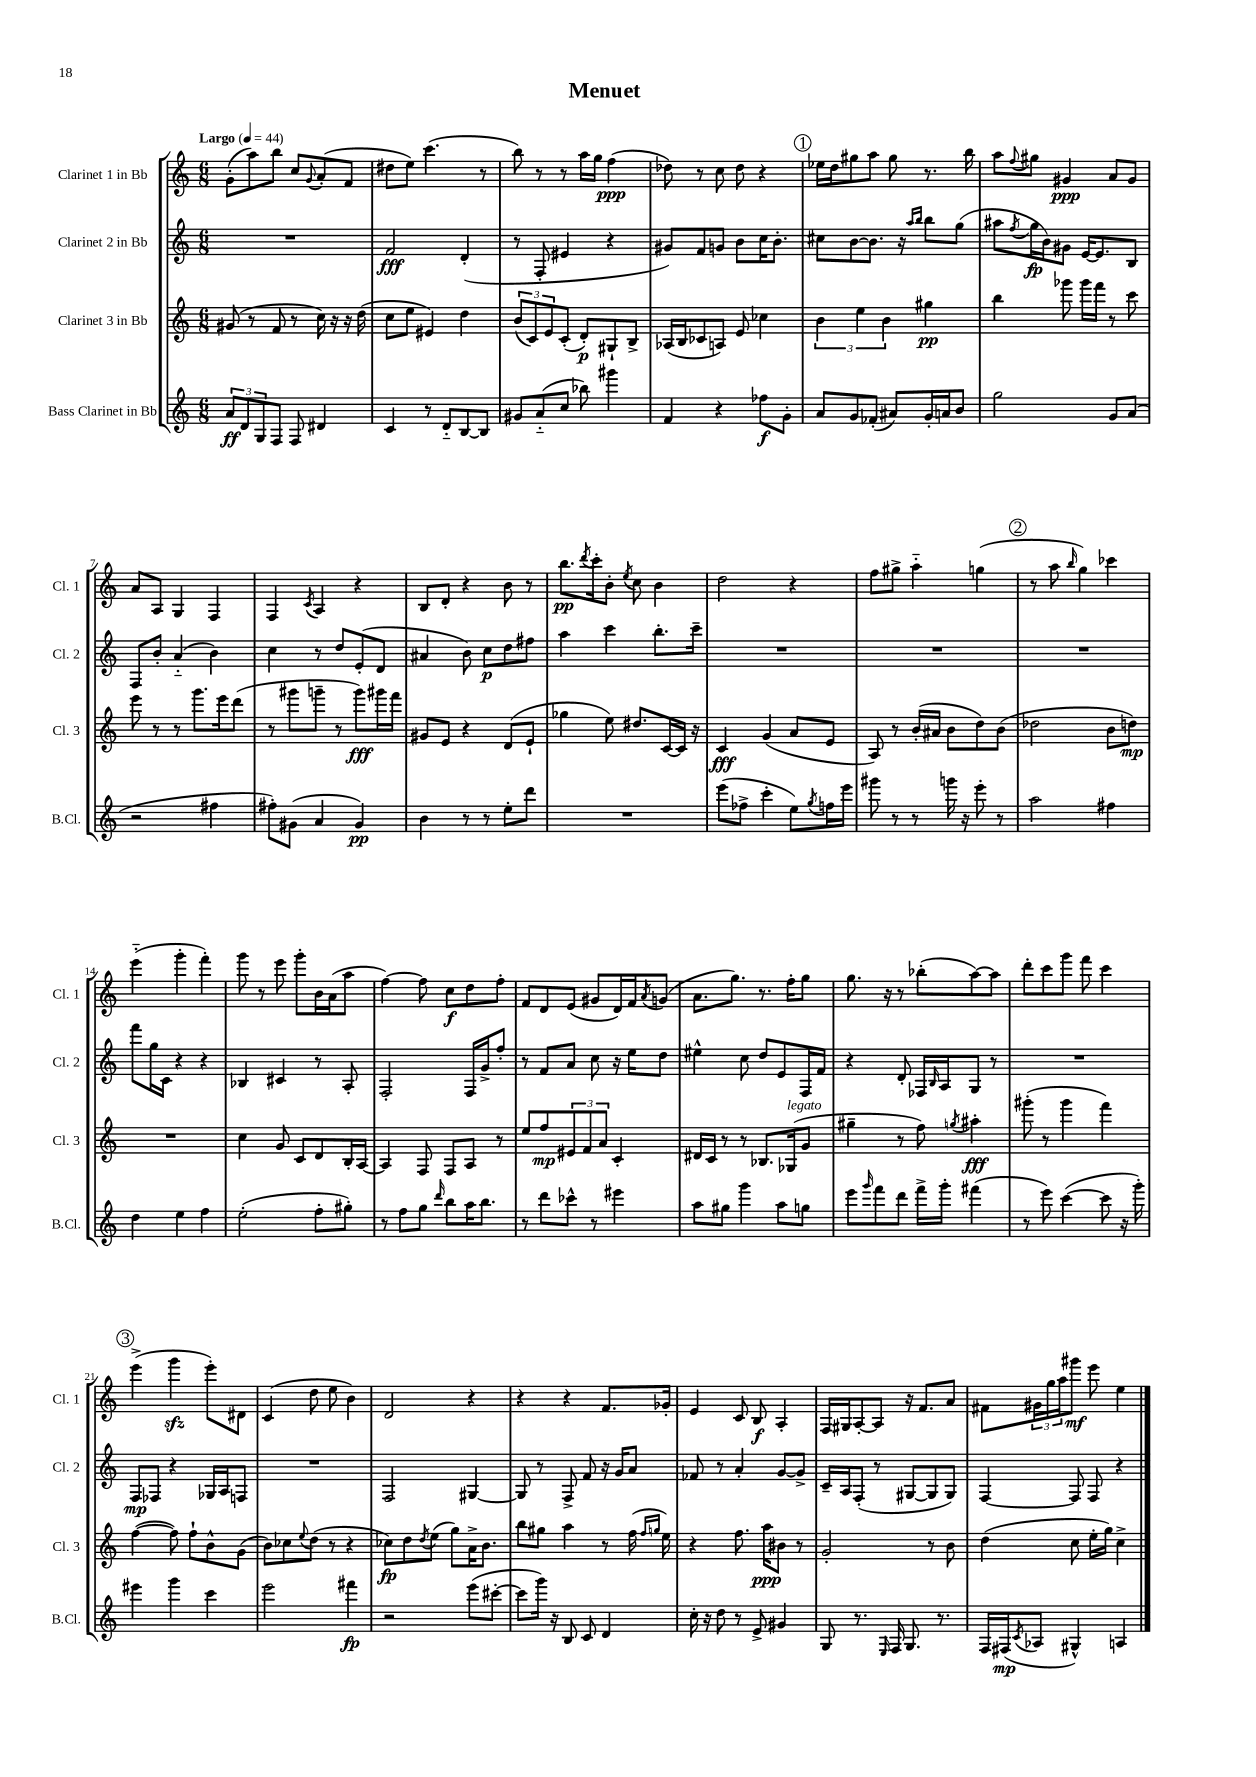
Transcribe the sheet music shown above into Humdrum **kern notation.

**kern	**dynam	**kern	**dynam	**kern	**dynam	**kern	**dynam
*part4	*part4	*part3	*part3	*part2	*part2	*part1	*part1
*staff4	*staff4	*staff3	*staff3	*staff2	*staff2	*staff1	*staff1
*I"Bass Clarinet in Bb	*	*I"Clarinet 3 in Bb	*	*I"Clarinet 2 in Bb	*	*I"Clarinet 1 in Bb	*
*I'B.Cl.	*	*I'Cl. 3	*	*I'Cl. 2	*	*I'Cl. 1	*
*clefG2	*	*clefG2	*	*clefG2	*	*clefG2	*
*k[]	*	*k[]	*	*k[]	*	*k[]	*
*M6/8	*	*M6/8	*	*M6/8	*	*M6/8	*
*MM44	*	*MM44	*	*MM44	*	*MM44	*
=1	=1	=1	=1	=1	=1	=1	=1
!	!	!	!	!	!	!LO:TX:a:B:t=Largo	!
12a/L	ff	(8g#X/	.	2.r	.	(8g'\L	.
12d/	.	.	.	.	.	.	.
.	.	8r	.	.	.	8aa\)	.
12G/	.	.	.	.	.	.	.
8F/J	.	8f/	.	.	.	8bb\J	.
8F/	.	8r	.	.	.	8cc/L	.
.	.	.	.	.	.	8qqg/	.
4d#X/	.	16cc\)	.	.	.	(8a'/	.
.	.	16r	.	.	.	.	.
.	.	16r	.	.	.	8f/J	.
.	.	(16dd\	.	.	.	.	.
=2	=2	=2	=2	=2	=2	=2	=2
4c/	.	8cc\L	.	2f/	fff	8dd#X\L	.
.	.	8ee\J	.	.	.	8ee\J)	.
8r	.	4e#X/)	.	.	.	(4.ccc\	.
8d/L	.	.	.	.	.	.	.
[8B/	.	4dd\	.	(4d'/	.	.	.
8B/J]	.	.	.	.	.	8r	.
=3	=3	=3	=3	=3	=3	=3	=3
8g#X/L	.	(12b/L	.	8r	.	8bb\)	.
.	.	12c/)	.	.	.	.	.
(8a/	.	.	.	8F'/	.	8r	.
.	.	12e/	.	.	.	.	.
8cc/J	.	(8c'/J	.	4e#X/	.	8r	.
8bb-X\)	.	8d'/L)	p	.	.	16aa\LL	.
.	.	.	.	.	.	16gg\JJ	.
4ggg#X\	.	8G#X`/	.	4r	.	(4ff\	ppp
.	.	8B^/J	.	.	.	.	.
=4	=4	=4	=4	=4	=4	=4	=4
4f/	.	(16A-X/LL	.	8g#X/L)	.	8dd-X\)	.
.	.	16B/J	.	.	.	.	.
.	.	8c-X/	.	8f/	.	8r	.
4r	.	8An/J)	.	8gn/J	.	8cc\	.
.	.	8e/	.	8b\L	.	8dd-\	.
8ff-X\L	f	4cc-X\	.	16cc\K	.	4r	.
.	.	.	.	8.b'\J	.	.	.
8g'\J	.	.	.	.	.	.	.
!!LO:REH:place=s1:t=1
=5	=5	=5	=5	=5	=5	=5	=5
8a/L	.	6b\	.	8cc#X\L	.	16ee-X\LL	.
.	.	.	.	.	.	16dd\J	.
8g/	.	.	.	[8b\	.	8gg#X\	.
.	.	6ee\	.	.	.	.	.
(8f-X'/J	.	.	.	8.b\J]	.	8aa\J	.
.	.	6b\	.	.	.	.	.
8a#X/L)	.	.	.	.	.	8gg#\	.
.	.	.	.	16r	.	.	.
.	.	.	.	16qqaa/LL	.	.	.
.	.	.	.	16qqbb/JJ	.	.	.
16g'/L	.	4gg#X\	pp	8bb\L	.	8.r	.
16an/J	.	.	.	.	.	.	.
8b/J	.	.	.	(8gg\J	.	.	.
.	.	.	.	.	.	16bb\	.
=6	=6	=6	=6	=6	=6	=6	=6
2gg\	.	4bb\	.	8aa#X\L	.	8aa\L	.
.	.	.	.	8qff/	.	8qqff/	.
.	.	.	.	16gg\L	fp	8gg#X\J	.
.	.	.	.	16b\J)	.	.	.
.	.	8ggg-X\	.	8g#X\J	.	4g#X/	ppp
.	.	16ggg-\LL	.	[16e/KL	.	.	.
.	.	16fff\JJ	.	8.e/]	.	.	.
8g/L	.	8r	.	.	.	8a/L	.
(8a/J	.	8ccc\	.	8B/J	.	8g#/J	.
!!LO:LB:g=z
=7	=7	=7	=7	=7	=7	=7	=7
2r	.	8eee\	.	8F/L	.	8a/L	.
.	.	8r	.	8b'/J	.	8A/J	.
.	.	8r	.	(4a/	.	4G/	.
.	.	8.ggg\L	.	.	.	.	.
4ff#X\	.	.	.	4b\)	.	4F/	.
.	.	16eee\k	.	.	.	.	.
.	.	(8ddd\J	.	.	.	.	.
=8	=8	=8	=8	=8	=8	=8	=8
8ff#X'\L)	.	8r	.	4cc\	.	4F/	.
(8g#X\J	.	8ggg#X\L	.	.	.	.	.
.	.	.	.	.	.	8qc/	.
4a/	.	8gggn~\J	.	8r	.	4A/	.
.	.	8r	.	8dd/L	.	.	.
4g#/)	pp	8ggg\L)	fff	(8e'/	.	4r	.
.	.	16ggg#X\L	.	8d/J	.	.	.
.	.	16fff\JJ	.	.	.	.	.
=9	=9	=9	=9	=9	=9	=9	=9
4b\	.	8g#X/L	.	4a#X/	.	8B/L	.
.	.	8e/J	.	.	.	8d'/J	.
8r	.	4r	.	8b\)	.	4r	.
8r	.	.	.	8cc\L	p	.	.
8ee'\L	.	(8d/L	.	8dd\	.	8b\	.
8ddd\J	.	8e`/J	.	8ff#X\J	.	8r	.
=10	=10	=10	=10	=10	=10	=10	=10
2.r	.	4gg-X\	.	4aa\	.	8.bb\L	pp
.	.	.	.	.	.	8qddd/	.
.	.	.	.	.	.	16ccc'\k	.
.	.	8ee\)	.	4ccc\	.	8b'\J	.
.	.	.	.	.	.	8qee/	.
.	.	8.dd#X/L	.	.	.	8cc\	.
.	.	.	.	8.bb'\L	.	4b\	.
.	.	[16c/L	.	.	.	.	.
.	.	16c/JJ]	.	.	.	.	.
.	.	16r	.	16ccc~\Jk	.	.	.
=11	=11	=11	=11	=11	=11	=11	=11
(8eee\L	.	4c/	fff	2.r	.	2dd\	.
8ff-X^\J	.	.	.	.	.	.	.
4ccc'\	.	(4g/	.	.	.	.	.
8ee\L)	.	8a/L	.	.	.	4r	.
8qgg/	.	.	.	.	.	.	.
16ffn\L	.	8e/J	.	.	.	.	.
16eee\JJ	.	.	.	.	.	.	.
=12	=12	=12	=12	=12	=12	=12	=12
8ggg#X\	.	8A/)	.	2.r	.	8ff\L	.
8r	.	8r	.	.	.	8gg#X^\J	.
8r	.	(16b'/LL	.	.	.	4aa\	.
.	.	16a#X/JJ	.	.	.	.	.
16gggn\	.	8b\L	.	.	.	.	.
16r	.	.	.	.	.	.	.
8eee'\	.	8dd\)	.	.	.	(4ggn\	.
8r	.	(8b\J	.	.	.	.	.
!!LO:REH:place=s1:t=2
=13	=13	=13	=13	=13	=13	=13	=13
2aa\	.	2dd-X\	.	2.r	.	8r	.
.	.	.	.	.	.	8aa\	.
.	.	.	.	.	.	16qqbb/	.
.	.	.	.	.	.	4gg\)	.
4ff#X\	.	8b\L	.	.	.	4ccc-X\	.
.	.	8ddn\J)	mp	.	.	.	.
!!LO:LB:g=z
=14	=14	=14	=14	=14	=14	=14	=14
4dd\	.	2.r	.	8fff\L	.	(4eee\	.
.	.	.	.	16gg\L	.	.	.
.	.	.	.	16c\JJ	.	.	.
4ee\	.	.	.	4r	.	4ggg'\	.
4ff\	.	.	.	4r	.	4fff'\)	.
=15	=15	=15	=15	=15	=15	=15	=15
(2ee'\	.	4cc\	.	4B-X/	.	8ggg\	.
.	.	.	.	.	.	8r	.
.	.	8g/	.	4c#X/	.	8eee\	.
.	.	8c/L	.	.	.	8ggg'\L	.
8ff'\L	.	8d/	.	8r	.	16b\L	.
.	.	.	.	.	.	(16a\J	.
8gg#X'\J)	.	16B'/L	.	8A'/	.	8aa\J	.
.	.	[16A/JJ	.	.	.	.	.
=16	=16	=16	=16	=16	=16	=16	=16
8r	.	4A/]	.	2F'/	.	[4ff\)	.
8ff\L	.	.	.	.	.	.	.
8gg\J	.	8F/	.	.	.	8ff\]	.
16qqddd/	.	.	.	.	.	.	.
8bb\L	.	8F/L	.	.	.	8cc\L	f
16aa\K	.	8A/J	.	16F/LL	.	8dd\	.
8.bb\J	.	.	.	16g^/J	.	.	.
.	.	8r	.	8ff'/J	.	8ff'\J	.
=17	=17	=17	=17	=17	=17	=17	=17
8r	.	8ee/L	.	8r	.	8f/L	.
8ddd\L	.	8ff/	mp	8f/L	.	8d/	.
8ccc-X^^\J	.	12e#X/	.	8a/J	.	(8e/J	.
.	.	12f/	.	.	.	.	.
8r	.	.	.	8cc\	.	8g#X/L	.
.	.	12a/J	.	.	.	.	.
4eee#X\	.	4c'/	.	16r	.	16d/L)	.
.	.	.	.	16ee\KL	.	16f/J	.
.	.	.	.	.	.	8qa/	.
.	.	.	.	8dd\J	.	(8gn/J	.
=18	=18	=18	=18	=18	=18	=18	=18
8aa\L	.	16d#X/LL	.	4ee#X^^\	.	8.a\L	.
.	.	16c/JJ	.	.	.	.	.
8gg#X\J	.	8r	.	.	.	.	.
.	.	.	.	.	.	8.gg\J)	.
4ggg\	.	8r	.	8cc\	.	.	.
.	.	8.B-X/L	.	8dd/L	.	8.r	.
8aa\L	.	.	.	8e/	.	.	.
!	!	!LO:TX:a:i:t=legato	!	!	!	!	!
.	.	(16G-X/k	.	.	.	16ff'\KL	.
8ggn\J	.	8g/J	.	16F/L	.	8gg\J	.
.	.	.	.	16f/JJ	.	.	.
=19	=19	=19	=19	=19	=19	=19	=19
8eee\L	.	4gg#X~\	.	4r	.	8.gg\	.
16qqggg/	.	.	.	.	.	.	.
8fff\	.	.	.	.	.	.	.
.	.	.	.	.	.	16r	.
8ddd\J	.	8r	.	8d'/	.	8r	.
16fff^\LL	.	8ff\)	.	16F-X/LL	.	(8bb-X'\L	.
.	.	.	.	16qqB/	.	.	.
16ggg'\JJ	.	.	.	16A/J	.	.	.
.	.	8qggn/	.	.	.	.	.
(4fff#X\	.	4aa#X'\	fff	8G/J	.	[8aa\)	.
.	.	.	.	8r	.	8aa\J]	.
=20	=20	=20	=20	=20	=20	=20	=20
8r	.	(8ggg#X'\	.	2.r	.	8ddd'\L	.
8eee\)	.	8r	.	.	.	8ccc\	.
([4ccc\	.	4ggg#\	.	.	.	8ggg\J	.
.	.	.	.	.	.	8fff\	.
8ccc\]	.	4fff\)	.	.	.	4ccc\	.
16r	.	.	.	.	.	.	.
16ggg'\)	.	.	.	.	.	.	.
!!LO:LB:g=z
!!LO:REH:place=s1:t=3
=21	=21	=21	=21	=21	=21	=21	=21
4eee#X\	.	([4ff\	.	8F/L	mp	(4eee^\	.
.	.	.	.	8F-X/J	.	.	.
4ggg\	.	8ff\])	.	4r	.	4gggzz\	.
.	.	8ff`\L	.	.	.	.	.
4ccc\	.	8b^^\	.	16G-X/LL	.	8eee'\L)	.
.	.	.	.	16A/J	.	.	.
.	.	(8g\J	.	8Fn/J	.	8d#X\J	.
=22	=22	=22	=22	=22	=22	=22	=22
2eee\	.	8b\L)	.	2.r	.	(4c/	.
.	.	8cc-X\	.	.	.	.	.
.	.	8qqee/	.	.	.	.	.
.	.	(8dd\J	.	.	.	8dd\	.
.	.	8r	.	.	.	8ee\	.
4fff#X\	fp	4r	.	.	.	4b\)	.
=23	=23	=23	=23	=23	=23	=23	=23
2r	.	8cc-X\L)	fp	2F/	.	2d/	.
.	.	8dd\	.	.	.	.	.
.	.	8qdd/	.	.	.	.	.
.	.	(8ee\J	.	.	.	.	.
.	.	8gg\L)	.	.	.	.	.
(8eee\L	.	16a^\K	.	[4G#X/	.	4r	.
.	.	8.b\J	.	.	.	.	.
[8ccc#X'\J	.	.	.	.	.	.	.
=24	=24	=24	=24	=24	=24	=24	=24
8ccc#\L]	.	8bb\L	.	8G#/]	.	4r	.
16ggg\Jk)	.	8gg#X\J	.	8r	.	.	.
16r	.	.	.	.	.	.	.
8B/	.	4aa\	.	8F^/	.	4r	.
8c/	.	.	.	8f/	.	.	.
4d/	.	8r	.	16r	.	8.f/L	.
.	.	.	.	16g/KL	.	.	.
.	.	(16ff\	.	8a/J	.	.	.
.	.	16qqff/LL	.	.	.	.	.
.	.	16qqggn/JJ	.	.	.	.	.
.	.	16ee\)	.	.	.	16g-X'/Jk	.
=25	=25	=25	=25	=25	=25	=25	=25
16cc'\	.	4r	.	8f-X/	.	4e/	.
16r	.	.	.	.	.	.	.
8dd\	.	.	.	8r	.	.	.
8r	.	8.ff\	.	4a'/	.	8c/	.
8e^/	.	.	.	.	.	8B/	f
.	.	16aa\KL	ppp	.	.	.	.
4g#X/	.	8b#X\J	.	[8g/L	.	4A'/	.
.	.	8r	.	8g^/J]	.	.	.
=26	=26	=26	=26	=26	=26	=26	=26
8G/	.	2g'/	.	16c~/LL	.	16F/LL	.
.	.	.	.	16A/J	.	16G#X/J	.
8.r	.	.	.	(8F'/J	.	[8A'/	.
.	.	.	.	8r	.	8A/J]	.
16qqE/	.	.	.	.	.	.	.
16F/	.	.	.	.	.	.	.
8.G/	.	.	.	[8G#X/L	.	16r	.
.	.	.	.	.	.	8.f/L	.
.	.	8r	.	8G#/]	.	.	.
8.r	.	.	.	.	.	.	.
.	.	8b\	.	8G#/J)	.	8a/J	.
=27	=27	=27	=27	=27	=27	=27	=27
16F/LL	.	(4dd\	.	[4F/	.	8f#X\L	.
(16F#X/J	mp	.	.	.	.	.	.
8qc/	.	.	.	.	.	.	.
8A-X/J	.	.	.	.	.	24g#X\L	.
.	.	.	.	.	.	24gg\	.
.	.	.	.	.	.	24aa\J	.
4G#X^^/)	.	8cc\	.	8F/]	.	8ggg#X\J	mf
.	.	16ee'\LL	.	8F/	.	8eee\	.
.	.	16gg\JJ)	.	.	.	.	.
4An/	.	4cc^\	.	4r	.	4ee\	.
==	==	==	==	==	==	==	==
*-	*-	*-	*-	*-	*-	*-	*-
